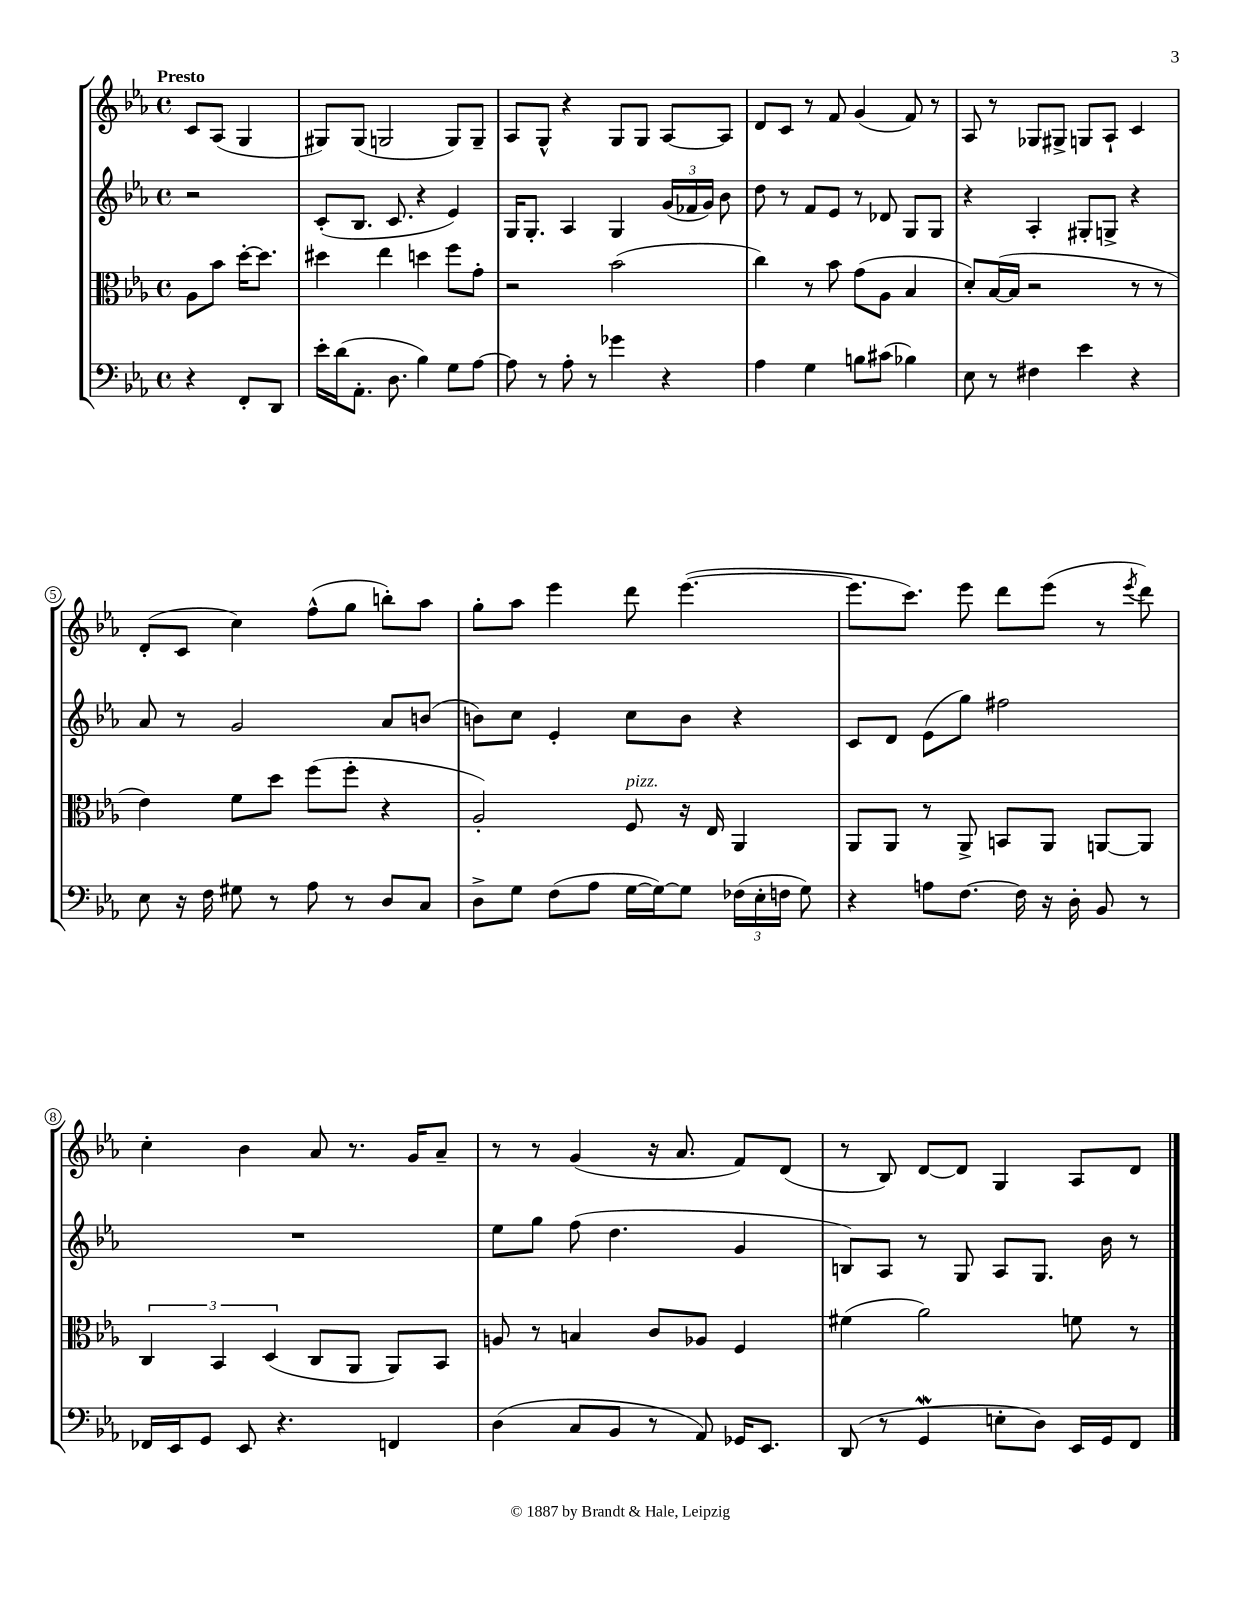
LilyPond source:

<<
\new StaffGroup <<
\new Staff = "s0" {
    \clef treble \key ees \major \defaultTimeSignature \time 4/4 \partial 2 \tempo "Presto"
    \autoBeamOff c'8[ aes8]( g4 |
    gis8[) gis8]( g2 g8[) g8]-- |
    aes8[ g8]-^ r4 g8[ g8] aes8[~ aes8] |
    d'8[ c'8] r8 f'8 g'4( f'8) r8 |
    aes8 r8 ges8[ gis8]-> g8[ aes8]-! c'4 |
    d'8[-.( c'8] c''4) f''8[-^( g''8] b''8[-.) aes''8] |
    g''8[-. aes''8] ees'''4 d'''8 ees'''4.~( |
    ees'''8.[ c'''8.]) ees'''8 d'''8[ ees'''8]( r8 \acciaccatura { ees'''8 } d'''8) |
    c''4-. bes'4 aes'8 r8. g'16[ aes'8]-- |
    r8 r8 g'4( r16 aes'8. f'8[) d'8]( |
    r8 bes8) d'8[~ d'8] g4 aes8[ d'8] \bar "|." |
}
\new Staff = "s1" {
    \clef treble \key ees \major \defaultTimeSignature \time 4/4 \partial 2
    \autoBeamOff r2 |
    c'8[-.( bes8.] c'8. r4 ees'4) |
    g16[ g8.]-. aes4 g4 \tuplet 3/2 { g'16[( fes'16 g'16]) } bes'8 |
    d''8 r8 f'8[ ees'8] r8 des'8 g8[ g8] |
    r4 aes4-. gis8[-. g8]-> r4 |
    aes'8 r8 g'2 aes'8[ b'8]( |
    b'8[) c''8] ees'4-. c''8[ b'8] r4 |
    c'8[ d'8] ees'8[( g''8]) fis''2 |
    R1 |
    ees''8[ g''8] f''8( d''4. g'4 |
    b8[) aes8] r8 g8 aes8[ g8.] bes'16 r8 \bar "|." |
}
\new Staff = "s2" {
    \clef alto \key ees \major \defaultTimeSignature \time 4/4 \partial 2
    \autoBeamOff aes8[ bes'8] d''16[~-. d''8.] |
    dis''4 ees''4 d''4 f''8[ g'8]-. |
    r2 bes'2( |
    c''4) r8 bes'8 g'8[( aes8] bes4 |
    d'8[-.) bes16~( bes16] r2 r8 r8 |
    ees'4) f'8[ d''8] f''8[( f''8]-. r4 |
    aes2-.) f8^\markup { \italic "pizz." } r16 ees16 aes,4 |
    aes,8[ aes,8] r8 aes,8-> b,8[ aes,8] a,8[~ a,8] |
    \tuplet 3/2 { c4 bes,4 d4( } c8[ aes,8] aes,8[) bes,8] |
    a8 r8 b4 c'8[ aes8] f4 |
    fis'4( aes'2) f'8 r8 \bar "|." |
}
\new Staff = "s3" {
    \clef bass \key ees \major \defaultTimeSignature \time 4/4 \partial 2
    \autoBeamOff r4 f,8[-. d,8] |
    ees'16[-. d'16( aes,8.]-. d8. bes4) g8[ aes8]~ |
    aes8 r8 aes8-. r8 ges'4 r4 |
    aes4 g4 b8[ cis'8]( bes4) |
    ees8 r8 fis4 ees'4 r4 |
    ees8 r16 f16 gis8 r8 aes8 r8 d8[ c8] |
    d8[-> g8] f8[( aes8] g16[~ g16~) g8] \tuplet 3/2 { fes16[( ees16-. f16] } g8) |
    r4 a8[ f8.]~ f16 r16 d16-. bes,8 r8 |
    fes,16[ ees,16 g,8] ees,8 r4. f,4 |
    d4( c8[ bes,8] r8 aes,8) ges,16[ ees,8.] |
    d,8( r8 g,4\mordent e8[-. d8]) ees,16[ g,16 f,8] \bar "|." |
}
>>
>>
\layout { \context { \Score \override BarNumber.stencil = #(make-stencil-circler 0.1 0.3 ly:text-interface::print) } }
